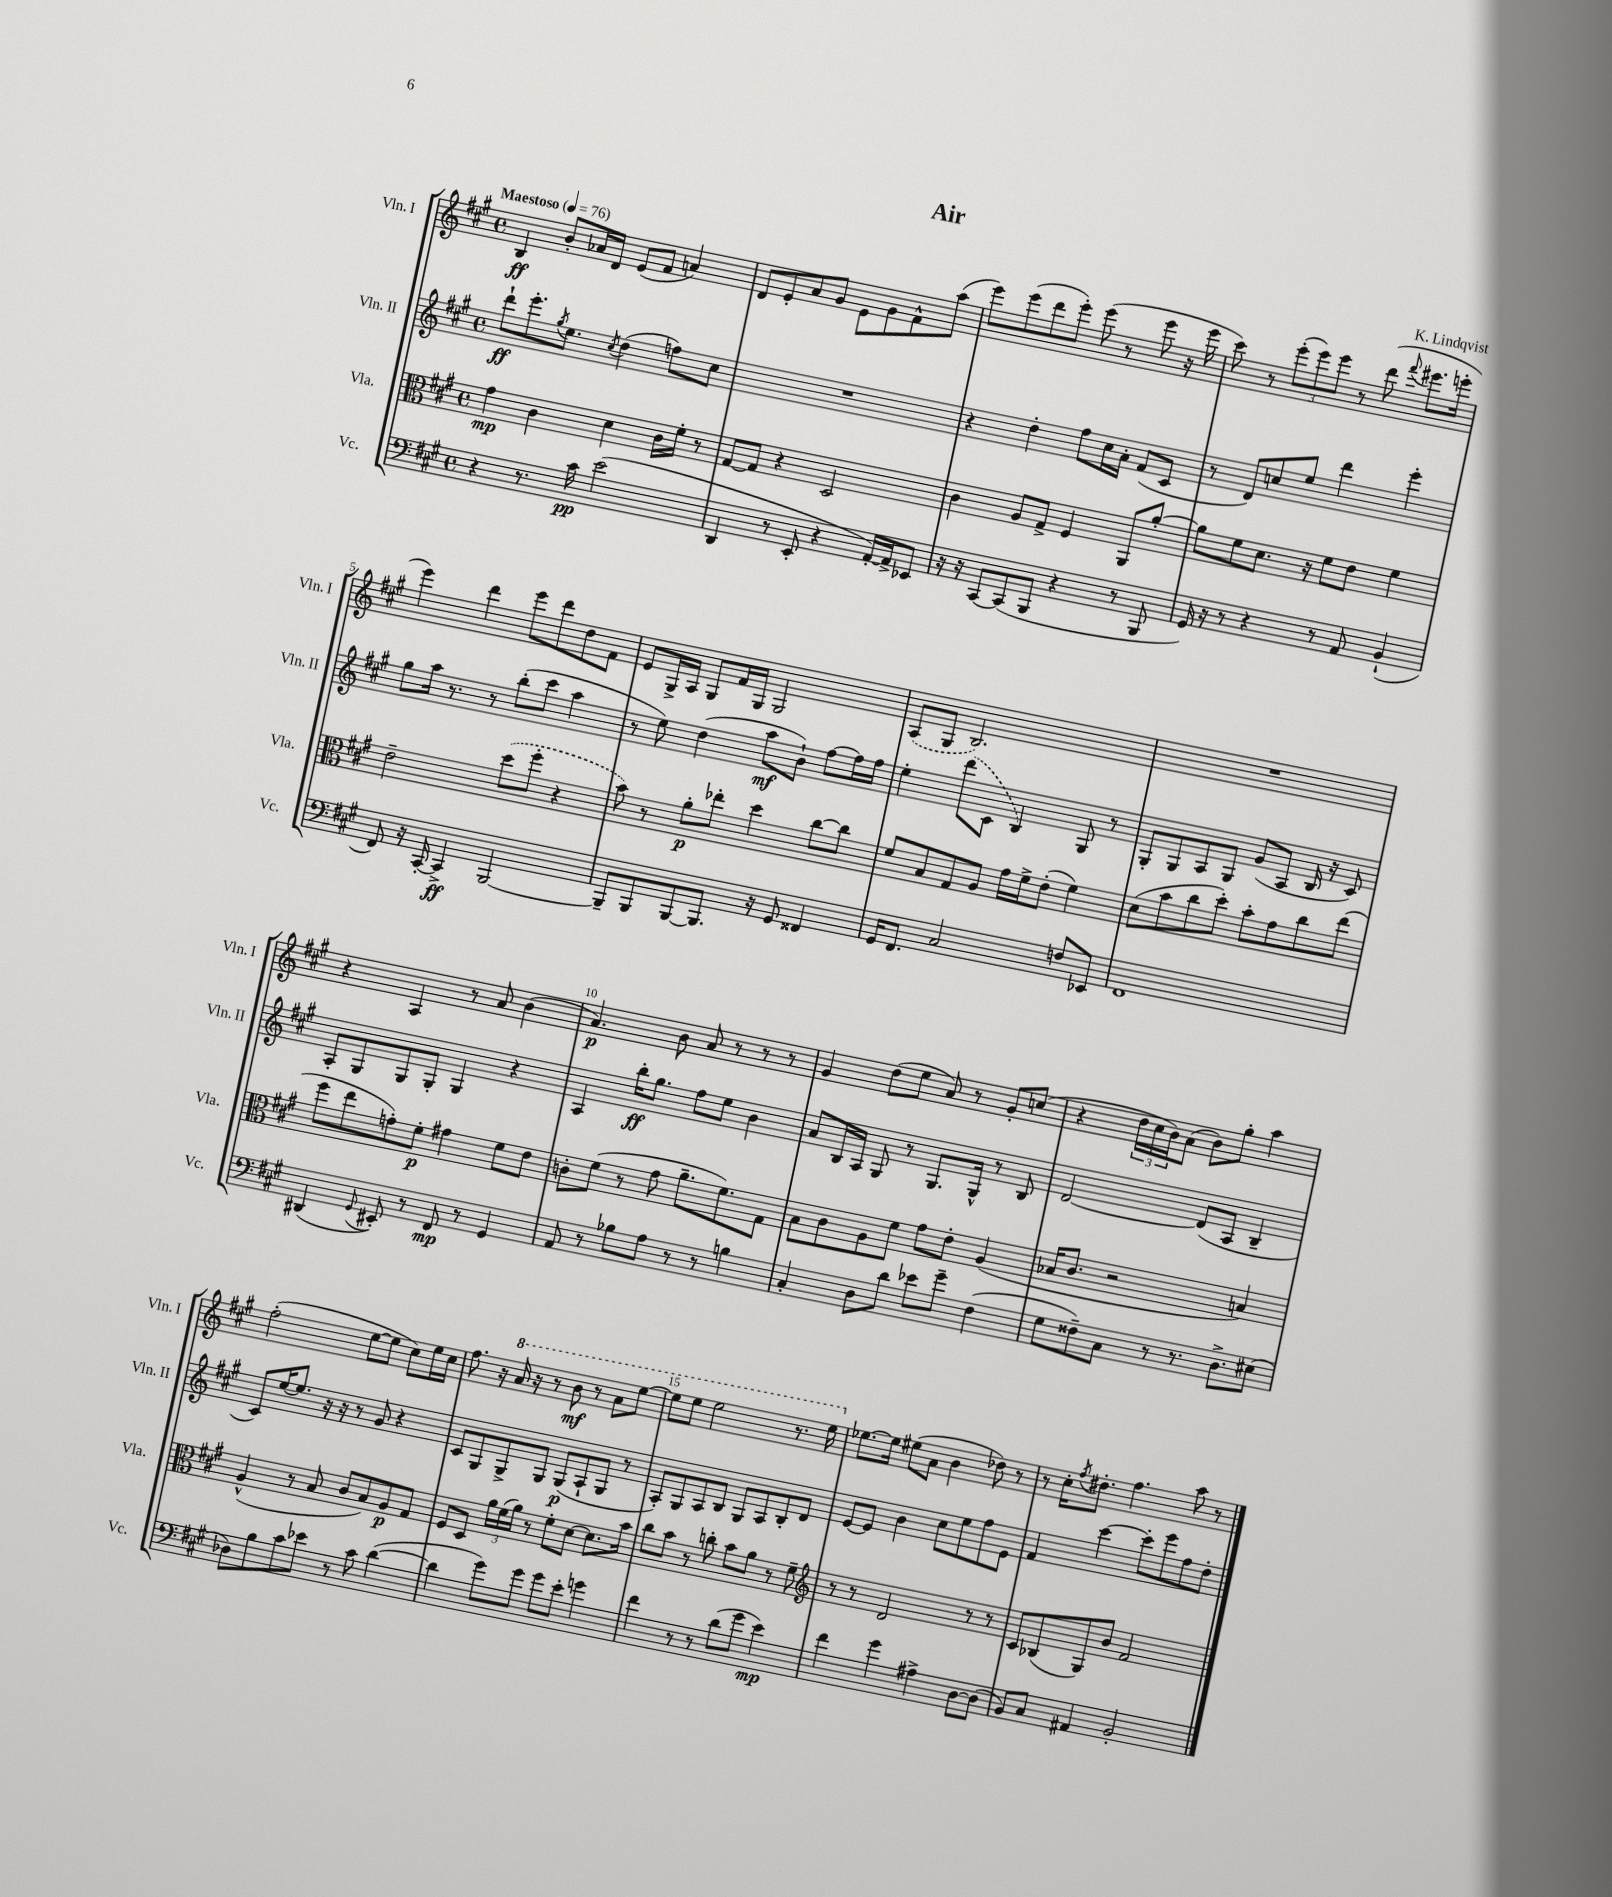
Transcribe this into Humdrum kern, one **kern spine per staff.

**kern	**dynam	**kern	**dynam	**kern	**dynam	**kern	**dynam
*part4	*part4	*part3	*part3	*part2	*part2	*part1	*part1
*staff4	*staff4	*staff3	*staff3	*staff2	*staff2	*staff1	*staff1
*I"Vc.	*	*I"Vla.	*	*I"Vln. II	*	*I"Vln. I	*
*I'Vc.	*	*I'Vla.	*	*I'Vln. II	*	*I'Vln. I	*
*clefF4	*	*clefC3	*	*clefG2	*	*clefG2	*
*k[f#c#g#]	*	*k[f#c#g#]	*	*k[f#c#g#]	*	*k[f#c#g#]	*
*M4/4	*	*M4/4	*	*M4/4	*	*M4/4	*
*met(c)	*	*met(c)	*	*met(c)	*	*met(c)	*
*MM76	*	*MM76	*	*MM76	*	*MM76	*
=1	=1	=1	=1	=1	=1	=1	=1
!	!	!	!	!	!	!LO:TX:a:B:t=Maestoso	!
4r	.	4g#\	mp	8ddd`\L	ff	4B/	ff
.	.	.	.	8.eee'\	.	.	.
8.r	.	4c#\	.	.	.	8b'/L	.
.	.	.	.	8qgg#/	.	.	.
.	.	.	.	8.ee\J	.	.	.
.	.	.	.	.	.	16a-X/L	.
16c#\	pp	.	.	.	.	16d/JJ	.
.	.	.	.	8qcc#/	.	.	.
(2e\	.	4d\	.	(4dd\	.	(8e/L	.
.	.	.	.	.	.	8f#/J	.
.	.	16c#\LL	.	8ffn\L)	.	4an/)	.
.	.	16f#'\JJ	.	.	.	.	.
.	.	8r	.	8cc#\J	.	.	.
=2	=2	=2	=2	=2	=2	=2	=2
4DD/	.	[8G#/L	.	1r	.	8d/L	.
.	.	8G#/J]	.	.	.	8e'/	.
8r	.	4r	.	.	.	8a/	.
8EE'/	.	.	.	.	.	8g#/J	.
4r	.	2D/	.	.	.	8e\L	.
.	.	.	.	.	.	8g#\	.
[16AA'/LL)	.	.	.	.	.	8f#^^\	.
16AA^/J]	.	.	.	.	.	.	.
8EE-X/J	.	.	.	.	.	(8aa\J	.
=3	=3	=3	=3	=3	=3	=3	=3
16r	.	4c#\	.	4r	.	8eee\L)	.
16r	.	.	.	.	.	.	.
[8CC#/L	.	.	.	.	.	(8eee\	.
(8CC#/]	.	8A/L	.	4dd'\	.	8ddd\	.
8BBB/J	.	8G#^/J	.	.	.	8eee'\J)	.
4r	.	4F#/	.	8ff#\L	.	(8eee\	.
.	.	.	.	16cc#\L	.	8r	.
.	.	.	.	16a'\JJ	.	.	.
8r	.	8AA/L	.	(8f#/L	.	8eee\	.
8BBB/	.	[8a'/J	.	8c#/J	.	16r	.
.	.	.	.	.	.	16eee\	.
=4	=4	=4	=4	=4	=4	=4	=4
16GG#/)	.	8a\L]	.	8r	.	8ccc#\)	.
16r	.	.	.	.	.	.	.
8r	.	8f#\	.	8d/L)	.	8r	.
4r	.	8.d\J	.	8ccn/	.	(12eee'\L	.
.	.	.	.	.	.	12eee\)	.
.	.	.	.	8ee/J	.	.	.
.	.	.	.	.	.	12eee\J	.
.	.	16r	.	.	.	.	.
8r	.	8f#\L	.	4ddd\	.	8r	.
8AA/	.	8e\J	.	.	.	(8ddd\	.
.	.	.	.	.	.	8qqfff#/	.
(4BB`/	.	4f#\	.	4eee'\	.	8.eee#X\L	.
.	.	.	.	.	.	16eeen'\Jk	.
!!LO:LB:g=z
=5	=5	=5	=5	=5	=5	=5	=5
8FF#/)	.	2e~\	.	8gg#\L	.	4eee\)	.
16r	.	.	.	16aa\Jk	.	.	.
[16CC#'/	.	.	.	8.r	.	.	.
4CC#^/]	ff	.	.	.	.	4ddd\	.
.	.	.	.	8r	.	.	.
[2BBB/	.	(8dd\L	.	(8bb'\L	.	8eee\L	.
.	.	8ff#'\J	.	8ccc#\J	.	8ddd\	.
.	.	4r	.	4aa\	.	8dd\	.
.	.	.	.	.	.	8f#\J	.
=6	=6	=6	=6	=6	=6	=6	=6
8BBB~/L]	.	8b\)	.	8r	.	8e/L	.
8BBB/	.	8r	.	8ee\)	.	16G#^/L	.
.	.	.	.	.	.	16A/JJ	.
[8BBB/	.	8a'\L	p	(4dd\	.	8G#/L	.
8.BBB/J]	.	8ee-X'\J	.	.	.	16f#/L	.
.	.	.	.	.	.	16G#/JJ	.
.	.	4dd\	.	8aa\L	mf	2G#/	.
16r	.	.	.	.	.	.	.
8GG#/	.	.	.	8b`\J)	.	.	.
4FF##X/	.	[8cc#\L	.	[8ff#\L	.	.	.
.	.	8cc#\J]	.	16ff#\L]	.	.	.
.	.	.	.	16ff#\JJ	.	.	.
=7	=7	=7	=7	=7	=7	=7	=7
16GG#/KL	.	8f#/L	.	4ee'\	.	(8A/L	.
8.FF#/J	.	.	.	.	.	.	.
.	.	8B/	.	.	.	8G#/J	.
2C#/	.	8G#/	.	(8ddd\L	.	2.B/)	.
.	.	8A/J	.	8c#\J	.	.	.
.	.	16g#\LL	.	4B/)	.	.	.
.	.	16f#^\J	.	.	.	.	.
.	.	(8e'\J	.	.	.	.	.
8Fn/L	.	4f#\)	.	8G#/	.	.	.
8EE-X/J	.	.	.	8r	.	.	.
=8	=8	=8	=8	=8	=8	=8	=8
1FF#	.	(8d\L	.	8G#'/L	.	1r	.
.	.	8b\	.	8G#/	.	.	.
.	.	8cc#\	.	8A/	.	.	.
.	.	8dd'\J)	.	8G#/J	.	.	.
.	.	8b'\L	.	(8g#/L	.	.	.
.	.	8g#\	.	8A/J	.	.	.
.	.	8cc#\	.	16B/	.	.	.
.	.	.	.	16r	.	.	.
.	.	(8ee\J	.	8c#/)	.	.	.
!!LO:LB:g=z
=9	=9	=9	=9	=9	=9	=9	=9
(4DD#X/	.	8ff#\L	.	8A'/L	.	4r	.
.	.	8ee\	.	8G#/	.	.	.
8qqGG#/	.	.	.	.	.	.	.
8EE#X'/)	.	8gn'\)	.	8G#/	.	4A/	.
8r	.	8f#'\J	p	8G#'/J	.	.	.
8FF#/	mp	4g#X\	.	4G#/	.	8r	.
8r	.	.	.	.	.	8a/	.
4GG#/	.	8f#\L	.	4r	.	(4b\	.
.	.	8e\J	.	.	.	.	.
=10	=10	=10	=10	=10	=10	=10	=10
8AA/	.	8cn'\L	.	4A/	.	4.a/)	p
8r	.	(8f#\J	.	.	.	.	.
8B-X\L	.	8r	.	16bb'\KL	ff	.	.
.	.	.	.	8.gg#\J	.	.	.
8A\J	.	8g#\	.	.	.	8b\	.
8r	.	8.a~\L	.	8ff#\L	.	8a/	.
8r	.	.	.	8ee\J	.	8r	.
.	.	8.f#\)	.	.	.	.	.
4Bn\	.	.	.	4b\	.	8r	.
.	.	8G#\J	.	.	.	8r	.
=11	=11	=11	=11	=11	=11	=11	=11
4C#'/	.	8B\L	.	8a/L	.	4g#/	.
.	.	8c#\	.	16B/L	.	.	.
.	.	.	.	16A/JJ	.	.	.
8D\L	.	8A\	.	8G#/	.	(8dd\L	.
8d\J	.	8f#\J	.	8r	.	8ee\J	.
8e-X\L	.	8g#\L	.	8.G#/L	.	8a/)	.
8g#~\J	.	8e'\J	.	.	.	8r	.
.	.	.	.	16G#^^/Jk	.	.	.
(4F#\	.	(4A/	.	8r	.	8g#'/L	.
.	.	.	.	8B/	.	(8ccn/J	.
=12	=12	=12	=12	=12	=12	=12	=12
8G#\L	.	16B-X/KL	.	[2d/	.	4r	.
.	.	8.c#/J	.	.	.	.	.
8F##X~\)	.	.	.	.	.	.	.
8C#\J	.	2r	.	.	.	24dd\LL	.
.	.	.	.	.	.	24cc#\	.
.	.	.	.	.	.	24b\J)	.
8r	.	.	.	.	.	(8a\J	.
8.r	.	.	.	(8d/L]	.	8b\L)	.
.	.	.	.	8A/J	.	8gg#'\J	.
8.D^\L	.	.	.	.	.	.	.
.	.	4Bn/)	.	4B~/	.	4aa\	.
(8E#X\J	.	.	.	.	.	.	.
!!LO:LB:g=z
=13	=13	=13	=13	=13	=13	=13	=13
8D-X\L)	.	(4A^^/	.	8c#/L)	.	(2ff#'\	.
8B\	.	.	.	[16ee/K	.	.	.
.	.	.	.	8.ee/J]	.	.	.
8c#\	.	8r	.	.	.	.	.
8e-X\J	.	8B/	.	16r	.	.	.
.	.	.	.	16r	.	.	.
8r	.	8c#/L	.	8r	.	[8ee\L	.
8c#\	.	8B/)	.	8g#/	.	8ee\J]	.
([4d\	.	8A/	p	4r	.	8cc#\L)	.
.	.	8G#/J	.	.	.	16ee\L	.
.	.	.	.	.	.	16cc#\JJ	.
=14	=14	=14	=14	=14	=14	=14	=14
4d\]	.	8F#/L	.	8c#/L	.	8.ff#\	.
.	.	8D/J	.	8G#/	.	.	.
.	.	.	.	.	.	16r	.
*	*	*	*	*	*	*8va	*
8g#\L)	.	24a\LL	.	8G#^/	.	16aa/	.
.	.	(24f#\	.	.	.	.	.
.	.	.	.	.	.	16r	.
.	.	24a\JJ)	.	.	.	.	.
8g#\J	.	8r	.	8G#/J	.	8r	.
8g#\L	.	8f#'\L	.	(8G#/L	p	8bb\	mf
8e'\J	.	[8d\J	.	8A`/	.	8r	.
4gn\	.	8.d\L]	.	8G#/J	.	8aa\L	.
.	.	.	.	8r	.	[8eee\J	.
.	.	16b\Jk	.	.	.	.	.
=15	=15	=15	=15	=15	=15	=15	=15
4f#\	.	8cc#\L	.	8A'/L)	.	8eee\L]	.
.	.	8b\J	.	8G#/	.	8eee\J	.
8r	.	8r	.	8A/	.	2eee\	.
8r	.	8ccn'\	.	8B/J	.	.	.
(8d\L	.	8b\L	.	8G#/L	.	.	.
8g#\J	.	8a\J	.	8A/	.	.	.
4e\)	mp	8r	.	8B'/	.	8.r	.
.	.	8f#~\	.	8d/J	.	.	.
.	.	.	.	.	.	16eee\	.
=16	=16	=16	=16	=16	=16	=16	=16
*	*	*clefG2	*	*	*	*	*
*	*	*	*	*	*	*X8va	*
4f#\	.	8r	.	[8e/L	.	[8.ee-X\L	.
.	.	8r	.	8e/J]	.	.	.
.	.	.	.	.	.	16ee-\Jk]	.
4g#\	.	2d/	.	4b\	.	(8ee#X\L	.
.	.	.	.	.	.	8a\J	.
4A#X^\	.	.	.	8cc#\L	.	4b\	.
.	.	.	.	8ee\	.	.	.
[8D\L	.	8r	.	8ff#\	.	8dd-X\)	.
(8D\J]	.	8r	.	8e\J	.	8r	.
=17	=17	=17	=17	=17	=17	=17	=17
8BB/L)	.	8c#/L	.	4f#/	.	8r	.
8C#/J	.	(8B-X/	.	.	.	16cc#'\KL	.
.	.	.	.	.	.	8qff#/	.
.	.	.	.	.	.	8.dd#X'\J	.
4AA#X/	.	8G#/)	.	[4ccc#\	.	.	.
.	.	8b/J	.	.	.	4.ff#\	.
2BB'/	.	2f#/	.	8ccc#'\L]	.	.	.
.	.	.	.	8eee\	.	.	.
.	.	.	.	8ff#\	.	8aa\	.
.	.	.	.	8dd'\J	.	8r	.
==	==	==	==	==	==	==	==
*-	*-	*-	*-	*-	*-	*-	*-
